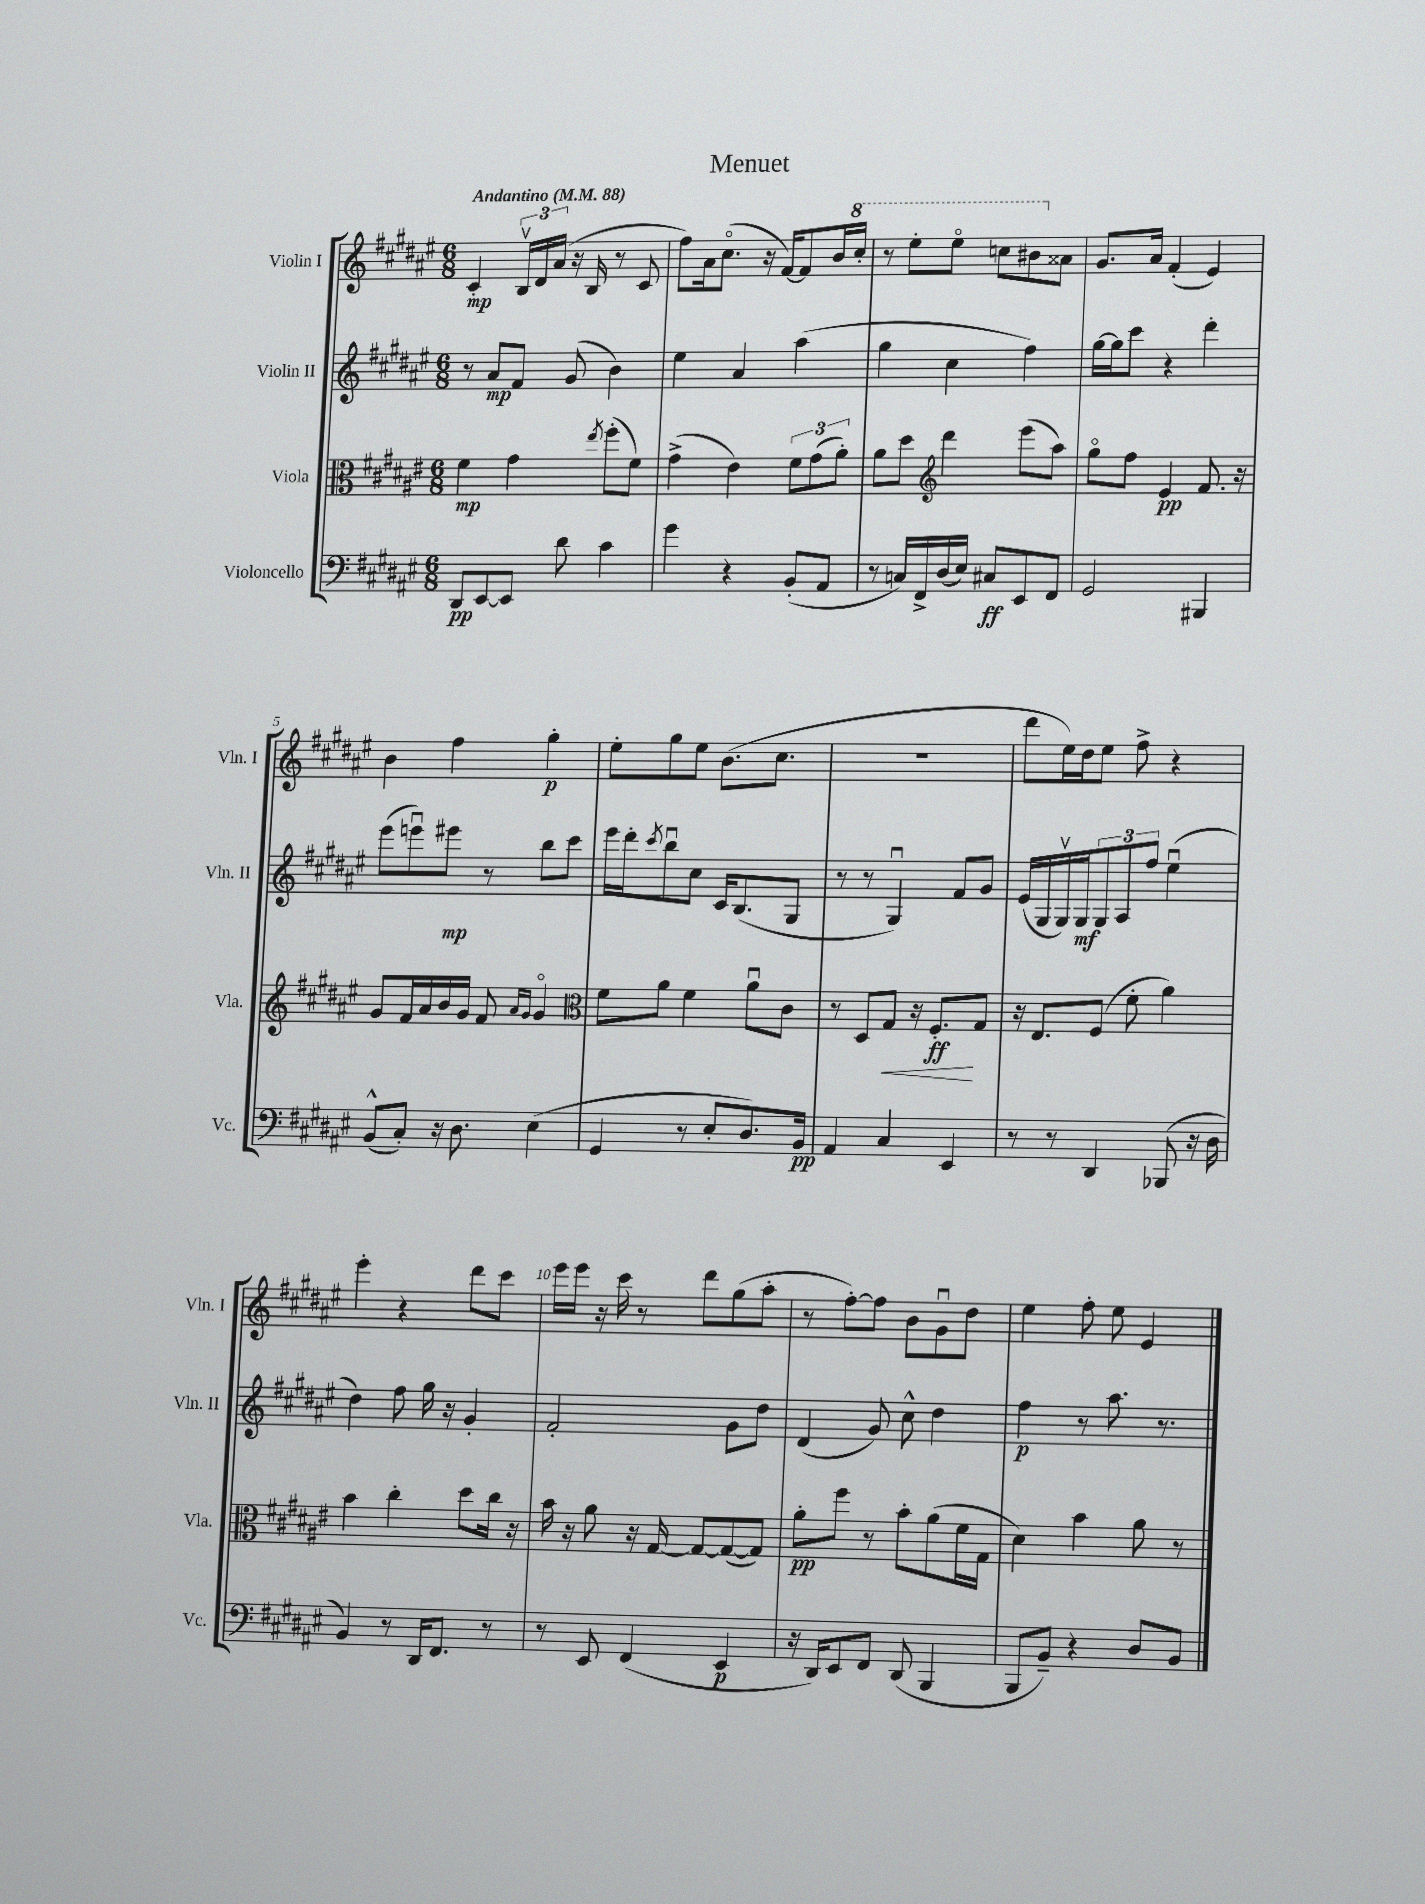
\header { title = "Menuet" }
<<
\new StaffGroup <<
\new Staff = "s0" \with { instrumentName = "Violin I" shortInstrumentName = "Vln. I" } {
    \clef treble \key fis \major \numericTimeSignature \time 6/8 \tempo "Andantino" 4 = 88
    cis'4-.\mp \tuplet 3/2 { b16\upbow dis'16 ais'16( } r16 b16 r8 cis'8 |
    fis''8) ais'16 cis''8.\flageolet( r16 fis'16~) fis'8 b'16 \ottava #1 cis'''16-. |
    r8 eis'''8-. eis'''8\flageolet c'''8 bis''8 \ottava #0 aisis'8 |
    gis'8. ais'16 fis'4-.( eis'4) |
    b'4 fis''4 gis''4-.\p |
    eis''8-. gis''8 eis''8 b'8.( cis''8. |
    R2. |
    dis'''8 eis''16) dis''16 eis''8 fis''8-> r4 |
    eis'''4-. r4 dis'''8 cis'''8 |
    eis'''16 eis'''16 r16 cis'''16 r8 dis'''8 gis''8( ais''8-. |
    r8 fis''8~-.) fis''8 b'8 gis'8\downbow dis''8 |
    eis''4 fis''8-. eis''8 eis'4 \bar "|." |
}
\new Staff = "s1" \with { instrumentName = "Violin II" shortInstrumentName = "Vln. II" } {
    \clef treble \key fis \major \numericTimeSignature \time 6/8
    r8 ais'8\mp fis'8 gis'8( b'4) |
    eis''4 ais'4 ais''4( |
    gis''4 cis''4 fis''4) |
    gis''16~ gis''16 cis'''8 r4 dis'''4-. |
    eis'''8( e'''8\downbow) eis'''8\mp r8 b''8 cis'''8 |
    eis'''16 dis'''16-. \acciaccatura { cis'''8 } b''8\downbow cis''8 cis'16 b8.( gis8 |
    r8 r8 gis4\downbow) fis'8 gis'8 |
    eis'16( gis16 gis16\upbow) gis16\mf \tuplet 3/2 { gis8 ais8 fis''8 } eis''4\downbow( |
    dis''4) fis''8 gis''16 r16 gis'4-. |
    fis'2-. gis'8 dis''8 |
    dis'4( gis'8) cis''8-^ dis''4 |
    fis''4\p r8 ais''8. r8. \bar "|." |
}
\new Staff = "s2" \with { instrumentName = "Viola" shortInstrumentName = "Vla." } {
    \clef alto \key fis \major \numericTimeSignature \time 6/8
    fis'4\mp gis'4 \acciaccatura { eis''8 } fis''8-.( fis'8) |
    gis'4->( eis'4) \tuplet 3/2 { fis'8 gis'8( ais'8-.) } |
    ais'8 dis''8 \clef treble dis'''4 eis'''8( ais''8) |
    gis''8\flageolet fis''8 eis'4\pp fis'8. r16 |
    gis'8 fis'16 ais'16 b'16 gis'16 fis'8 \grace { ais'16 gis'16 } gis'4\flageolet |
    \clef alto fis'8 ais'8 fis'4 ais'8\downbow cis'8 |
    r8 dis8 gis8\< r16 fis8.-.\ff\! gis8 |
    r16 eis8. fis8( fis'8-. ais'4) |
    b'4 cis''4-. dis''8 cis''16 r16 |
    b'16 r16 ais'8 r16 gis16~ gis8~ gis8~( gis8) |
    ais'8-.\pp fis''8 r8 b'8-. ais'8( fis'16 gis16 |
    dis'4) b'4 ais'8 r8 \bar "|." |
}
\new Staff = "s3" \with { instrumentName = "Violoncello" shortInstrumentName = "Vc." } {
    \clef bass \key fis \major \numericTimeSignature \time 6/8
    dis,8\pp eis,8~ eis,8 dis'8 cis'4 |
    gis'4 r4 b,8-.( ais,8 |
    r8 c16) fis,16-> dis16( eis16) cis8\ff eis,8 fis,8 |
    gis,2 bis,,4 |
    b,8-^( cis8-.) r16 dis8. eis4( |
    gis,4 r8 eis8-. dis8.) b,16\pp |
    ais,4 cis4 eis,4 |
    r8 r8 dis,4 bes,,8( r16 dis16 |
    b,4) r8 dis,16 fis,8. r8 |
    r8 eis,8 fis,4( eis,4\p |
    r16 dis,16) eis,8 fis,8 dis,8( b,,4 |
    b,,8 b,8--) r4 dis8 b,8 \bar "|." |
}
>>
>>
\layout { \context { \Score \override BarNumber.break-visibility = ##(#f #t #t) barNumberVisibility = #(every-nth-bar-number-visible 5) } }
